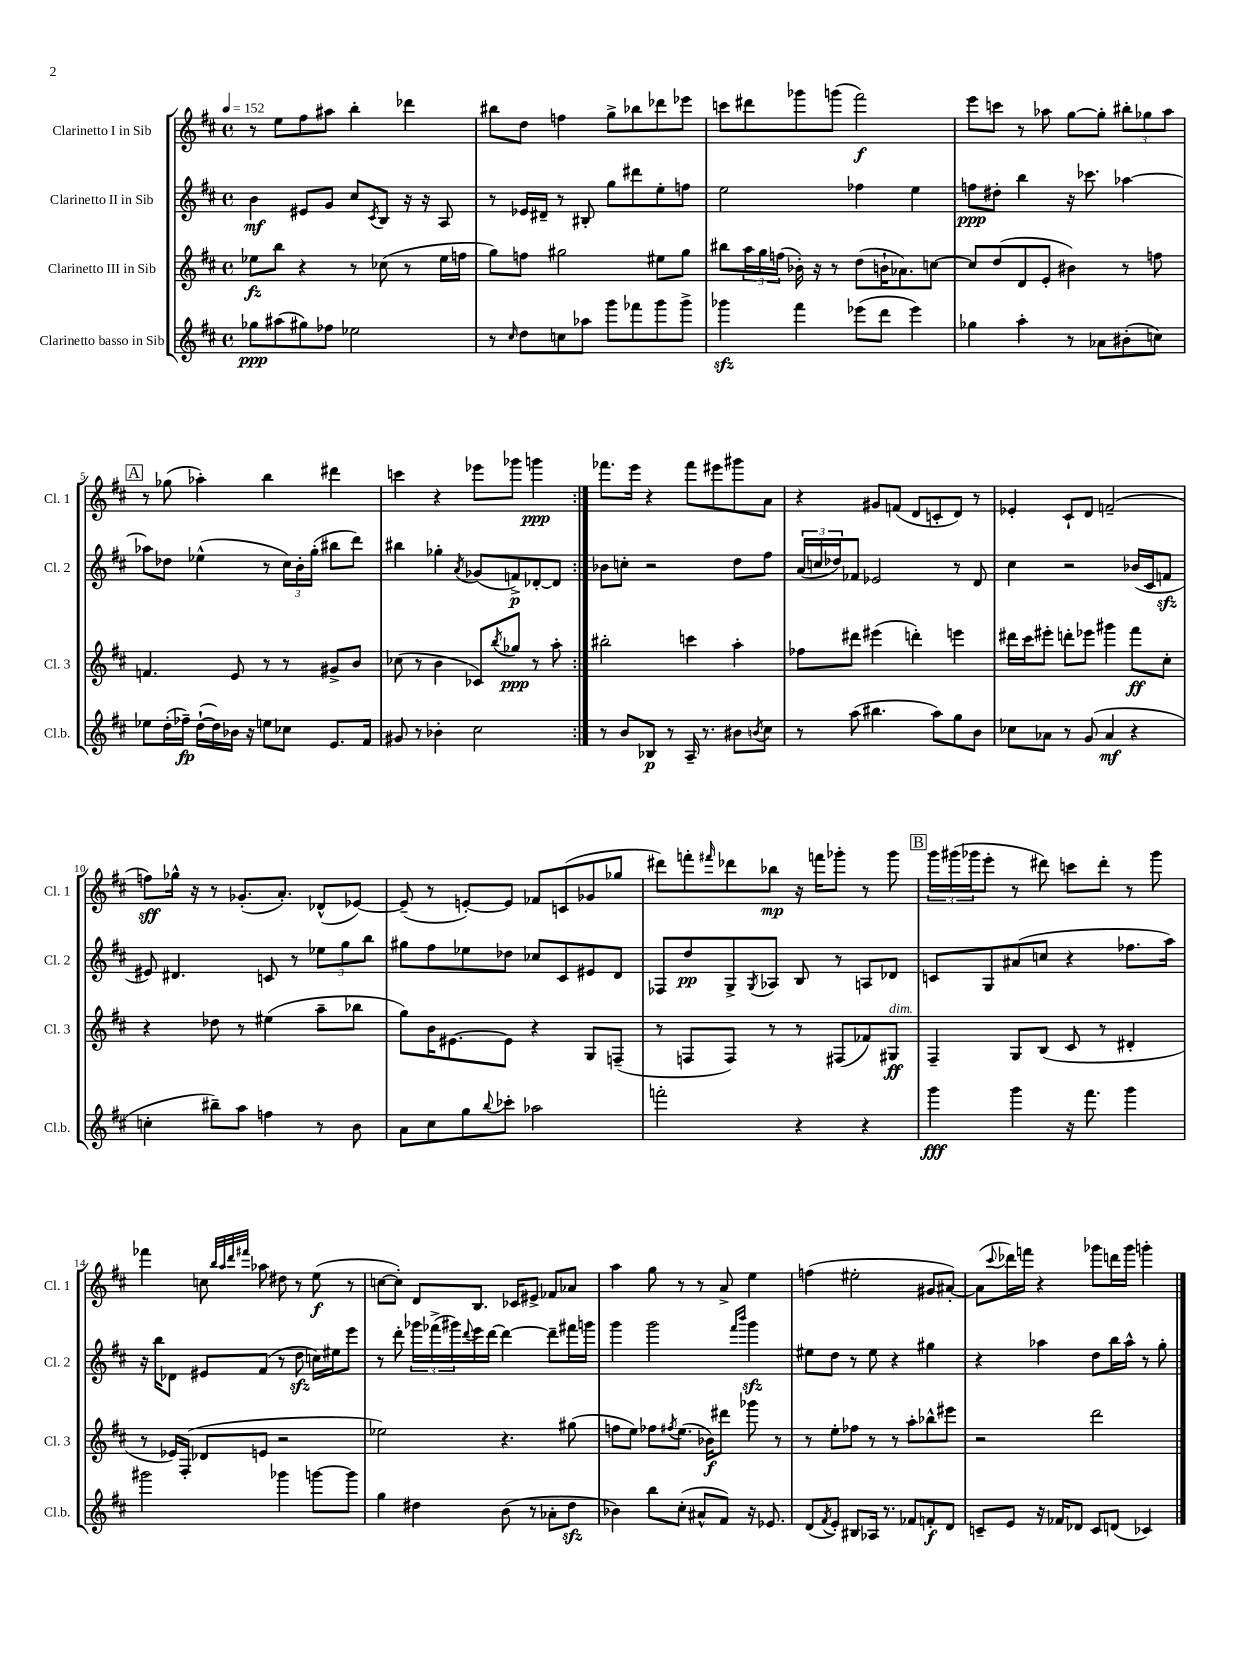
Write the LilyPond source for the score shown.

<<
\new StaffGroup <<
\new Staff = "s0" \with { instrumentName = "Clarinetto I in Sib" shortInstrumentName = "Cl. 1" } {
    \clef treble \key d \major \defaultTimeSignature \time 4/4 \tempo 4 = 152
    \repeat volta 2 { r8 e''8 fis''8 ais''8 b''4-. des'''4 |
    bis''8 d''8 f''4 g''8-> bes''8 des'''8 ees'''8 |
    c'''8 dis'''8 ges'''8 g'''8( fis'''2\f) |
    e'''8 c'''8 r8 aes''8 g''8~ g''8-. \tuplet 3/2 { bis''8-. ges''8 aes''8 } |
    \mark \markup { \box "A" } r8 ges''8( aes''4-.) b''4 dis'''4 |
    c'''4 r4 ees'''8 ges'''8 g'''4\ppp | }
    fes'''8. e'''16 r4 fes'''8 eis'''8 gis'''8 a'8 |
    r4 gis'8 f'8( d'8 c'8-. d'8) r8 |
    ees'4-. cis'8-! d'8 f'2--( |
    f''8\sff) ges''16-^ r16 r8 ges'8.-.( a'8.-.) des'8-^( ees'8~) |
    ees'8--( r8 e'8~-.) e'8 fes'8 c'8( ges'8 ges''8 |
    dis'''8) f'''8-. \grace { fis'''16 } des'''8 bes''8\mp r16 f'''16 ges'''8-. r8 ges'''8 |
    \mark \markup { \box "B" } \tuplet 3/2 { g'''16 gis'''16( ges'''16 } e'''8-. r8 dis'''8) c'''8 dis'''8-. r8 ges'''8 |
    fes'''4 c''8 \grace { b''32 a''32 d'''32 fis'''32 } aes''8 dis''8 r8 e''8\f( r8 |
    c''8~ c''8-.) d'8 b8. ces'16 eis'8-> fes'8 aes'8 |
    a''4 g''8 r8 r8 a'8-> e''4 |
    f''4( eis''2-. gis'8 ais'8~-.) |
    ais'8( \appoggiatura { cis'''8 } des'''16) f'''16 r4 ges'''8 d'''16 ges'''16 g'''4-. \bar "|." |
}
\new Staff = "s1" \with { instrumentName = "Clarinetto II in Sib" shortInstrumentName = "Cl. 2" } {
    \clef treble \key d \major \defaultTimeSignature \time 4/4
    \repeat volta 2 { b'4\mf eis'8 g'8 cis''8 \acciaccatura { cis'8 } b8 r16 r16 a8 |
    r8 ees'16 dis'16-- r8 bis8-. g''8 dis'''8 e''8-. f''8 |
    e''2 fes''4 e''4 |
    f''8\ppp dis''8-. b''4 r16 ces'''8. aes''4~ |
    \mark \markup { \box "A" } aes''8 des''8 ees''4-^( r8 \tuplet 3/2 { cis''16) b'16-. g''16-.( } bis''8 d'''8) |
    bis''4 ges''4-. \acciaccatura { a'8 } ges'8( f'8->\p) des'8~-. des'8 | }
    bes'8 c''8-. r2 d''8 fis''8 |
    \tuplet 3/2 { a'16( c''16 des''16) } fes'8 ees'2 r8 d'8 |
    cis''4 r2 bes'16( cis'16 f'8\sfz |
    eis'8) dis'4. c'8 r8 \tuplet 3/2 { ees''8 g''8 b''8 } |
    gis''8 fis''8 ees''8 des''8 ces''8 cis'8 eis'8 d'8 |
    fes8 d''8\pp g8-> \acciaccatura { g8 } aes8 b8 r8 a8 des'8 |
    \mark \markup { \box "B" } c'8 g8 ais'8( c''8 r4 fes''8. a''16) |
    r16 b''16 des'8 eis'8 fis'8( r8 d''8\sfz c''16) eis''16 e'''8 |
    r8 d'''8-. \tuplet 3/2 { ges'''16 fes'''16->( gis'''16) } \appoggiatura { d'''8 } e'''16 d'''16~ d'''4~ d'''8-- fis'''16 g'''16 |
    g'''4 g'''2 \grace { fis'''16 b'''16 } g'''4\sfz |
    eis''8 d''8 r8 eis''8 r4 gis''4 |
    r4 aes''4 d''8 b''16 aes''16-^ r8 g''8-. \bar "|." |
}
\new Staff = "s2" \with { instrumentName = "Clarinetto III in Sib" shortInstrumentName = "Cl. 3" } {
    \clef treble \key d \major \defaultTimeSignature \time 4/4
    \repeat volta 2 { ees''8\fz b''8 r4 r8 ces''8( r8 ees''16 f''16 |
    g''8) f''8 gis''2 eis''8 gis''8 |
    bis''8 \tuplet 3/2 { a''16 g''16 f''16( } bes'16-.) r16 r8 d''8( b'16-! aes'8.) c''8~ |
    c''8 d''8( d'8 e'8-. bis'4) r8 f''8 |
    \mark \markup { \box "A" } f'4. e'8 r8 r8 gis'8-> b'8 |
    ces''8( r8 b'4 ces'8) \acciaccatura { b''8 } ges''8\ppp r8 a''8-. | }
    bis''2-. c'''4 a''4-. |
    fes''8 dis'''8 eis'''4( d'''4-.) e'''4 |
    dis'''16 cis'''16 eis'''8-. d'''8-. ees'''8 gis'''4 fis'''8\ff cis''8-. |
    r4 des''8 r8 eis''4( a''8-- bes''8 |
    g''8) b'16 eis'8.~ eis'8 r4 g8 f8--( |
    r8 f8 f8) r8 r8 fis8( fes'8) gis8\ff^\markup { \italic "dim." } |
    \mark \markup { \box "B" } fis4-- g8 b8( cis'8 r8 dis'4-. |
    r8 ees'16) fis16-.( des'8 e'8 r2 |
    ees''2) r4. gis''8( |
    f''8 e''8) fes''8 \acciaccatura { fis''8 } e''8.( bes'16\f) dis'''8 ges'''8 r8 |
    r8 e''8-. fes''8 r8 r8 a''8-. bes''8-^ eis'''8 |
    r2 d'''2 \bar "|." |
}
\new Staff = "s3" \with { instrumentName = "Clarinetto basso in Sib" shortInstrumentName = "Cl.b." } {
    \clef treble \key d \major \defaultTimeSignature \time 4/4
    \repeat volta 2 { ges''8\ppp ais''8( gis''8) fes''8 ees''2 |
    r8 \grace { cis''16 } d''8 c''8 aes''8 g'''8 fes'''8 g'''8 g'''8-> |
    ges'''4\sfz fis'''4 ees'''8( d'''8 ees'''4) |
    ges''4 a''4-. r8 aes'8 bis'8-.( c''8) |
    \mark \markup { \box "A" } ees''8 d''16-.( fes''16--\fp) d''16~-!( d''16) bes'16 r16 e''8 ces''8 e'8. fis'16 |
    gis'8 r8 bes'4-. cis''2 | }
    r8 b'8 bes8\p r8 a16-- r8. bis'8 \acciaccatura { b'8 } cis''8 |
    r8 a''8( bis''4. a''8) g''8 b'8 |
    ces''8 aes'8 r8 g'8( aes'4\mf r4 |
    c''4-. bis''8--) a''8 f''4 r8 b'8 |
    a'8 cis''8 g''8 \appoggiatura { b''8 } ces'''8-. aes''2 |
    f'''2-. r4 r4 |
    \mark \markup { \box "B" } g'''4\fff g'''4 r16 fis'''8. g'''4 |
    gis'''2 ges'''4 g'''8~ g'''8 |
    g''4 dis''4 b'8( r8 aes'8-. dis''8\sfz |
    bes'4) b''8 cis''8-.( ais'8-^ fis'8) r16 ees'8. |
    d'8( \acciaccatura { fis'8 } e'8-.) bis8 aes16 r8. fes'8 f'8-.\f d'8 |
    c'8-- e'8 r16 fes'16 des'8 c'8 d'8( ces'4) \bar "|." |
}
>>
>>
